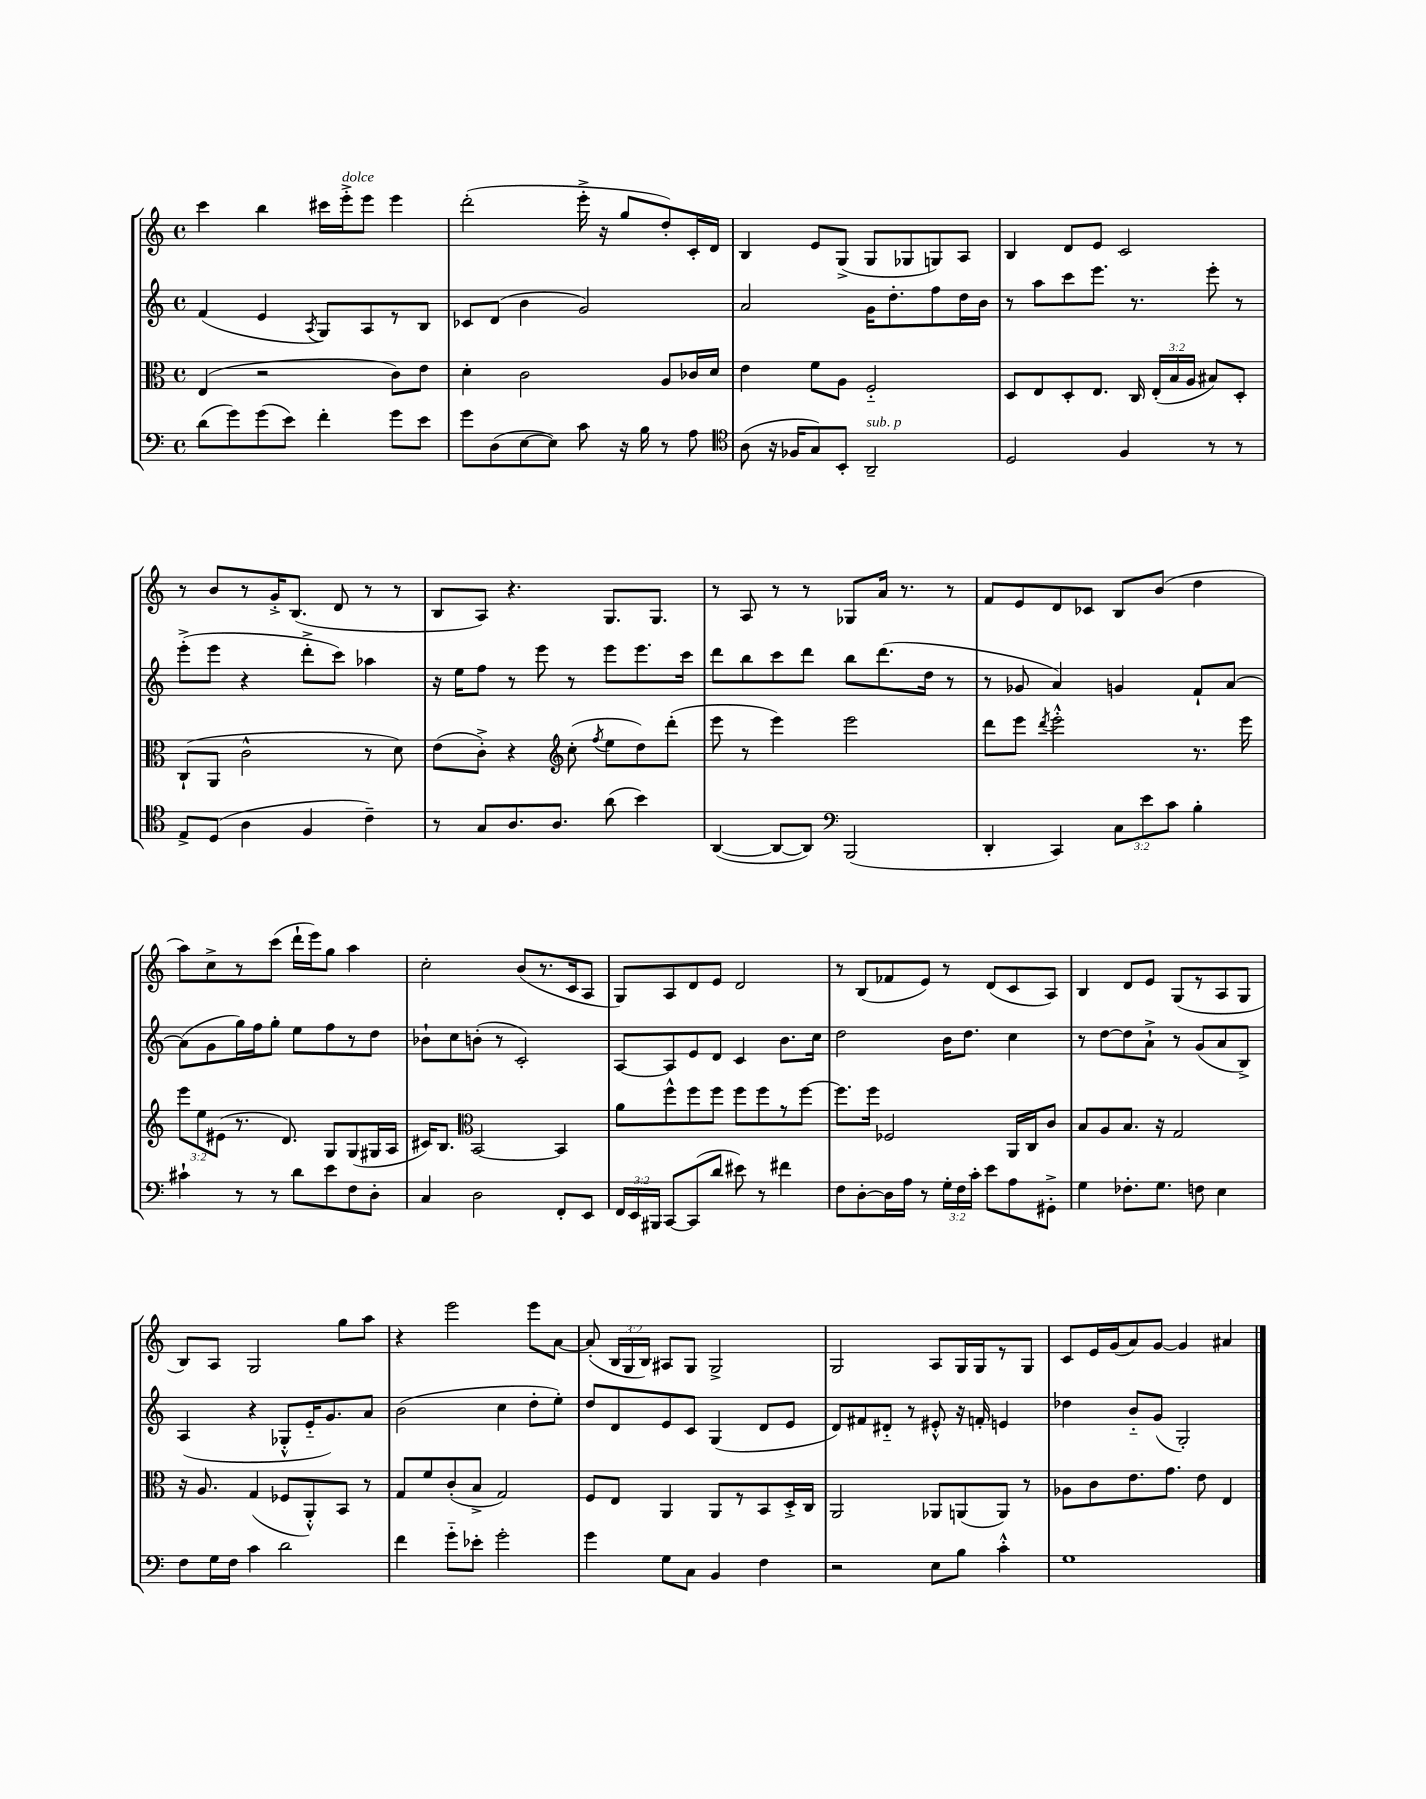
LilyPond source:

<<
\new StaffGroup <<
\new Staff = "s0" {
    \clef treble \key c \major \defaultTimeSignature \time 4/4 \override Staff.TupletNumber.text = #tuplet-number::calc-fraction-text
    \autoBeamOff c'''4 b''4 cis'''16[ e'''16-.->^\markup { \italic "dolce" } e'''8] e'''4 |
    d'''2-.( e'''16-.-> r16 g''8[ d''8-.) c'16-. d'16] |
    b4 e'8[ g8]->( g8[ ges8 g8) a8] |
    b4 d'8[ e'8] c'2 |
    r8 b'8[ r8 g'16-.-> b8.]( d'8 r8 r8 |
    b8[ a8]) r4. g8.[ g8.] |
    r8 a8 r8 r8 ges8[ a'16] r8. r8 |
    f'8[ e'8 d'8 ces'8] b8[ b'8]( d''4 |
    a''8[) c''8-> r8 c'''8]( d'''16[-! e'''16) g''8] a''4 |
    c''2-. b'8[( r8. c'16 a8] |
    g8[) a8 d'8 e'8] d'2 |
    r8 b8[( fes'8 e'8]) r8 d'8[( c'8 a8]) |
    b4 d'8[ e'8] g8[( r8 a8 g8] |
    b8[) a8] g2 g''8[ a''8] |
    r4 e'''2 e'''8[ a'8]~ |
    a'8-.( \tuplet 3/2 { b16[ g16 b16]) } ais8[ g8] g2-> |
    g2 a8[ g16 g16 r8 g8] |
    c'8[ e'16 g'16( a'8) g'8]~ g'4 ais'4 \bar "|." |
}
\new Staff = "s1" {
    \clef treble \key c \major \defaultTimeSignature \time 4/4
    \autoBeamOff f'4( e'4 \acciaccatura { a8 } g8[) a8 r8 b8] |
    ces'8[ d'8]( b'4 g'2) |
    a'2 g'16[ d''8.-. f''8 d''16 b'16] |
    r8 a''8[ c'''8 e'''8.] r8. e'''8-. r8 |
    e'''8[-.->( e'''8] r4 d'''8[-.-> c'''8]) aes''4 |
    r16 e''16[ f''8] r8 e'''8 r8 e'''8[ e'''8. c'''16] |
    d'''8[ b''8 c'''8 d'''8] b''8[ d'''8.( d''16] r8 |
    r8 ges'8 a'4) g'4 f'8[-! a'8]~ |
    a'8[( g'8 g''16) f''16 g''8]-. e''8[ f''8 r8 d''8] |
    bes'8[-! c''8 b'8]-.( r8 c'2-.) |
    a8[~ a8 e'8 d'8] c'4 b'8.[ c''16] |
    d''2 b'16[ d''8.] c''4 |
    r8 d''8[~ d''8 a'8]-!-> r8 g'8[( a'8 b8]->) |
    a4( r4 ges8[-.-^ e'16-_ g'8.) a'8] |
    b'2( c''4 d''8[-. e''8]-.) |
    d''8[ d'8 e'8 c'8] g4( d'8[ e'8] |
    d'8[) fis'8 dis'8]-_ r8 eis'8-.-^ r16 f'16-. e'4 |
    des''4 b'8[-_ g'8]( g2-.) \bar "|." |
}
\new Staff = "s2" {
    \clef alto \key c \major \defaultTimeSignature \time 4/4 \override Staff.TupletNumber.text = #tuplet-number::calc-fraction-text
    \autoBeamOff e4( r2 c'8[) e'8] |
    d'4-. c'2 a8[ ces'16 d'16] |
    e'4 f'8[ a8] f2-_ |
    d8[ e8 d8-. e8.] c16 \tuplet 3/2 { e16[-.( b16 a16] } bis8[) d8]-. |
    c8[-!( a,8] c'2-^ r8 d'8) |
    e'8[( c'8]-.->) r4 \clef treble c''8-.( \acciaccatura { f''8 } e''8[ d''8) d'''8]-.( |
    e'''8 r8 e'''4) e'''2 |
    d'''8[ e'''8] \acciaccatura { d'''8 } e'''2-.-^ r8. e'''16 |
    \tuplet 3/2 { e'''8[ e''8 eis'8]( } r8. d'8.) g8[ g8( gis16 a16] |
    cis'16[) b8.] \clef alto b,2~ b,4 |
    a'8[ f''8-^ f''8 f''8] f''8[ f''8 r8 f''8]~ |
    f''8.[ f''16] fes2 a,16[ c16 c'8] |
    b8[ a8 b8.] r16 g2 |
    r16 a8. g4( fes8[ a,8-.-^) b,8] r8 |
    g8[ f'8 c'8-.( b8]-> g2) |
    f8[ e8] a,4 a,8[ r8 b,8 d16-.-> c16] |
    a,2 aes,8[ a,8( a,8]) r8 |
    aes8[ c'8 e'8. g'8.] e'8 e4 \bar "|." |
}
\new Staff = "s3" {
    \clef bass \key c \major \defaultTimeSignature \time 4/4 \override Staff.TupletNumber.text = #tuplet-number::calc-fraction-text
    \autoBeamOff d'8[( g'8) g'8( e'8]) f'4-. g'8[ e'8] |
    g'8[ d8( e8~ e8]) c'8 r16 b16 r8 a8 |
    \clef tenor a8( r16 fes16[ g8) b,8]-. a,2--^\markup { \italic "sub. p" } |
    d2 f4 r8 r8 |
    e8[-> d8]( a4 f4 c'4--) |
    r8 g8[ a8. a8.] a'8( b'4) |
    a,4~( a,8[~ a,8]) \clef bass b,,2( |
    d,4-. c,4) \tuplet 3/2 { c8[ e'8 c'8] } b4-. |
    cis'4-! r8 r8 d'8[ e'8 f8 d8]-. |
    c4 d2 f,8[-. e,8] |
    \tuplet 3/2 { f,16[ e,16 bis,,16] } c,8[~ c,8( d'8] eis'8) r8 fis'4 |
    f8[ d8~-. d16 a16] r8 \tuplet 3/2 { g16[-. f16 c'16]-. } e'8[ a8 gis,8]-.-> |
    g4 fes8.[-. g8.] f8 e4 |
    f8[ g16 f16] c'4 d'2 |
    f'4 g'8[-_ ees'8]-. g'2-. |
    g'4 g8[ c8] b,4 f4 |
    r2 e8[ b8] c'4-.-^ |
    g1 \bar "|." |
}
>>
>>
\layout { \context { \Score \remove "Bar_number_engraver" } }
